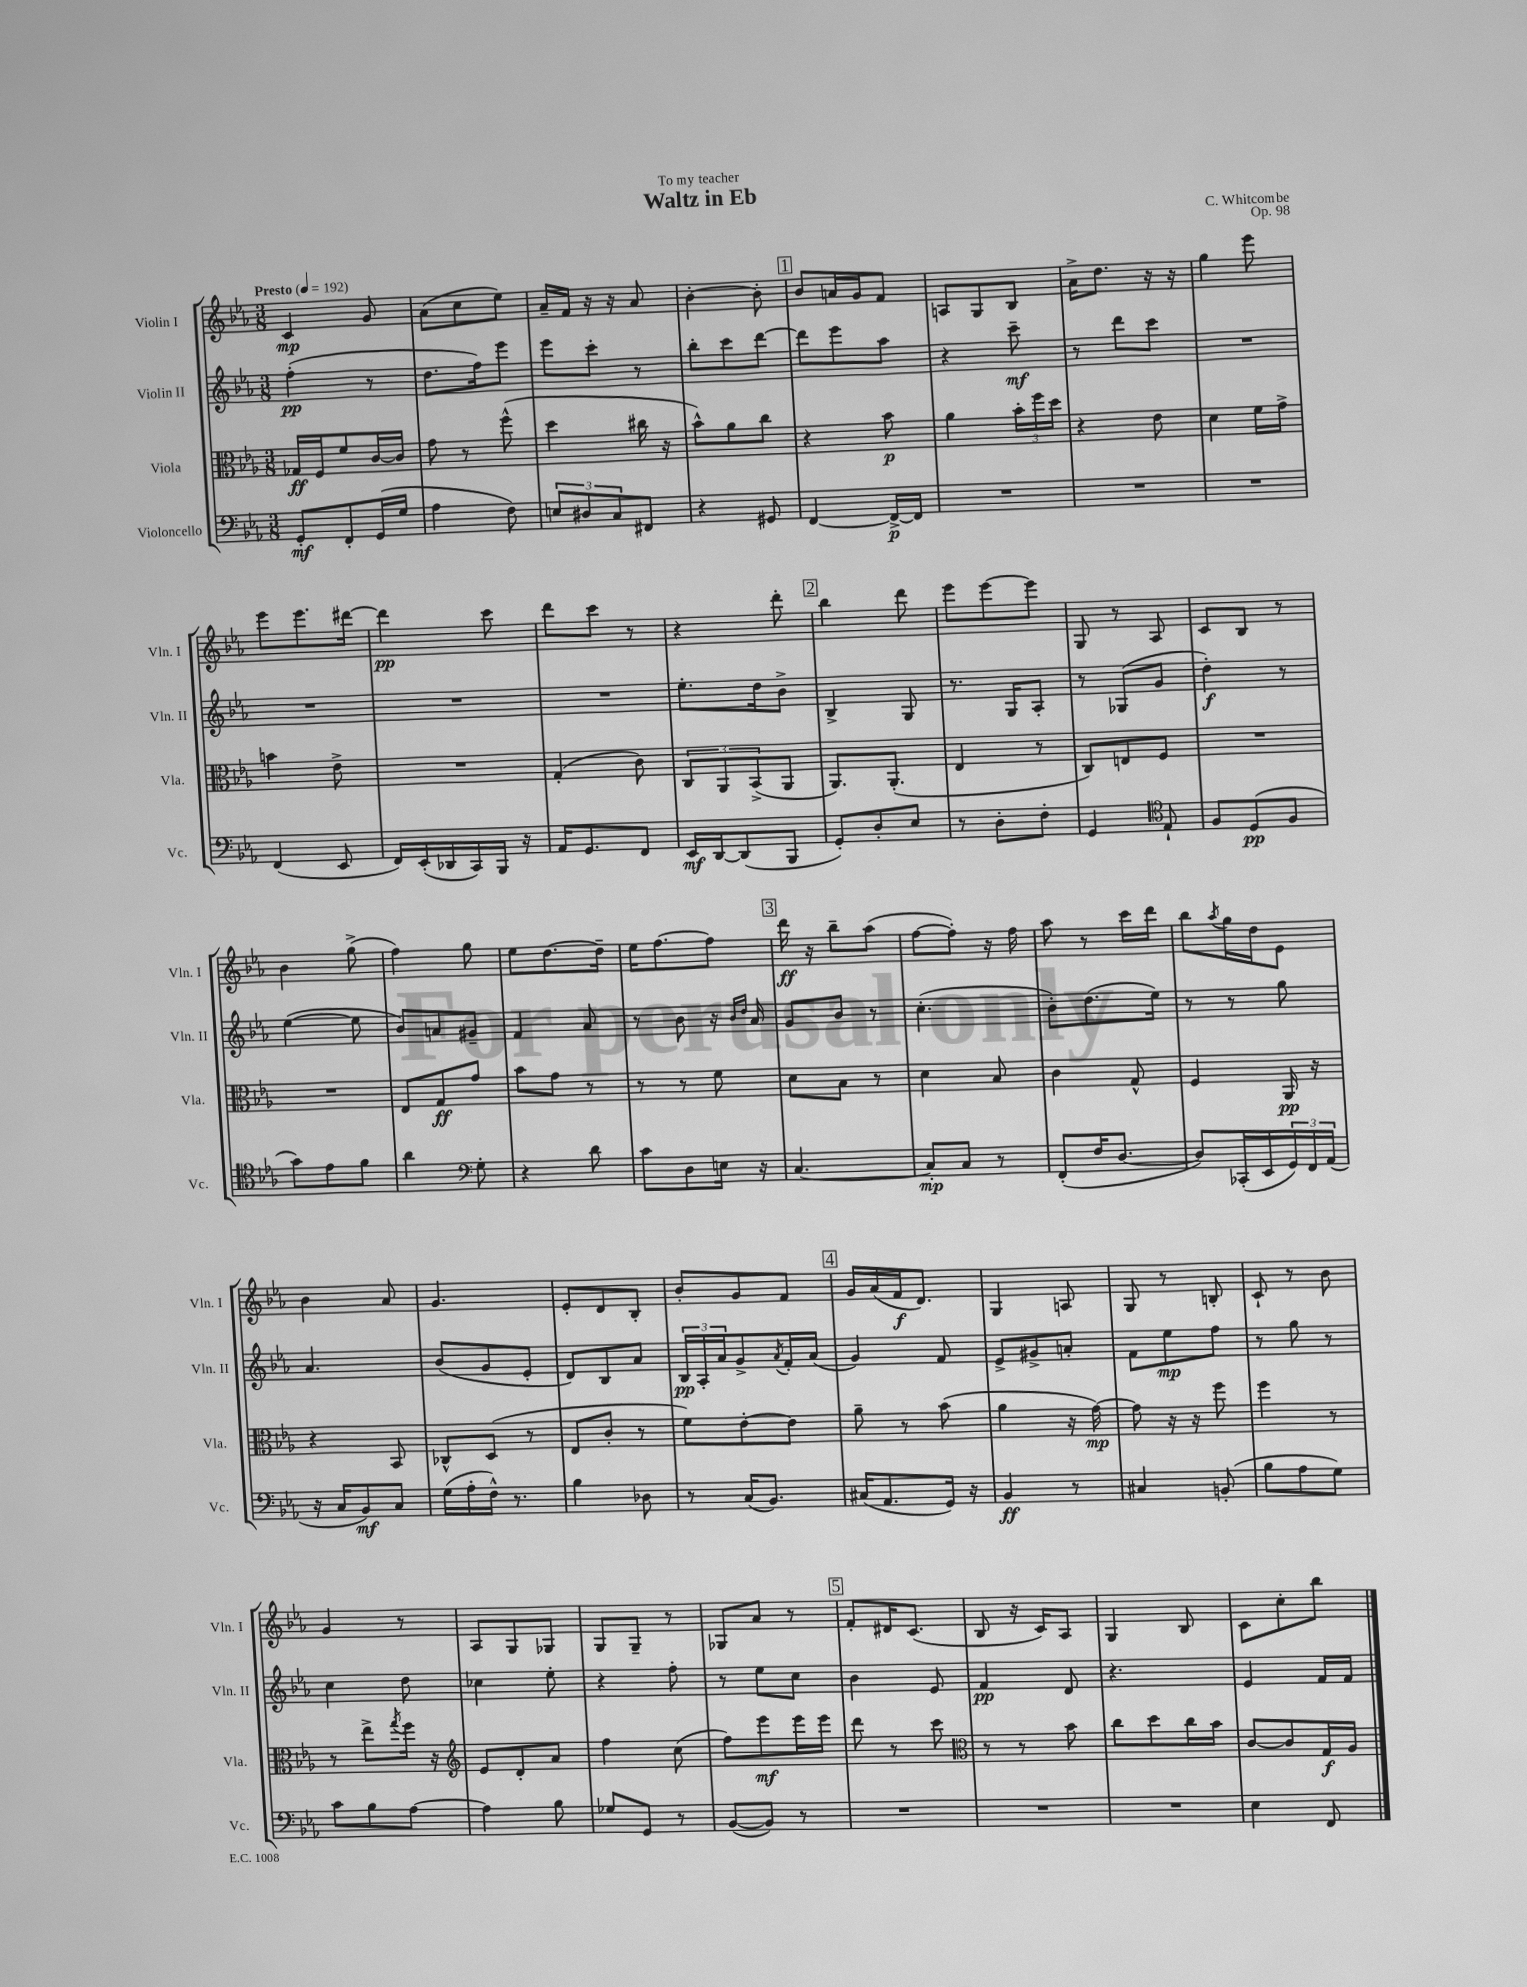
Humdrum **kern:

**kern	**kern	**kern	**kern
*staff4	*staff3	*staff2	*staff1
*clefF4	*clefC3	*clefG2	*clefG2
*k[b-e-a-]	*k[b-e-a-]	*k[b-e-a-]	*k[b-e-a-]
*M3/8	*M3/8	*M3/8	*M3/8
*MM192	*MM192	*MM192	*MM192
8GG'	16G-	(4ff'	4c
.	16F	.	.
8FF'	8f	.	.
(16GG	[16c	8r	8g
16G	16c]	.	.
=	=	=	=
4A-	8g	8.dd	(8a-
.	8r	.	8cc
.	.	16ff)	.
8F)	(8ff^^	8eee-	8ee-)
=	=	=	=
12E	4dd	8eee-	16a-~
.	.	.	16f
12D#	.	.	.
.	.	8ccc'	16r
12C	.	.	.
.	.	.	16r
8FF#	16cc#	8r	8a-
.	16r	.	.
=	=	=	=
4r	8b-^^)	8bb-'	[4b-'
.	8a-	8ccc	.
8GG#	8cc	[8ddd	8b-']
=	=	=	=
[4FF	4r	8ddd]	8b-
.	.	8eee-	16a
.	.	.	16g
16FF^_	8b-	8aa-	8f
16FF]	.	.	.
=	=	=	=
4.r	4a-	4r	8A
.	.	.	8G
.	24b-'	8ccc~	8B-
.	24ff	.	.
.	24dd	.	.
=	=	=	=
4.r	4r	8r	16a-^
.	.	.	8.dd
.	.	8ddd	.
.	8e-	8ccc	16r
.	.	.	16r
=	=	=	=
4.r	4d	4.r	4gg
.	16f	.	8eee-
.	16g^	.	.
=	=	=	=
(4FF	4b	4.r	8eee-
.	.	.	8.eee-
8EE-	8e-^	.	.
.	.	.	[16ddd#
=	=	=	=
16FF)	4.r	4.r	4ddd#]
(16EE-'	.	.	.
16DD-	.	.	.
16CC)	.	.	.
16BBB-	.	.	8ccc
16r	.	.	.
=	=	=	=
16AA-	(4G'	4.r	8ddd
8.GG	.	.	.
.	.	.	8ccc
8FF	8c)	.	8r
=	=	=	=
16EE-	12C	8.ee-'	4r
[16DD	.	.	.
.	12AA-	.	.
(8DD]	.	.	.
.	(12BB-^	.	.
.	.	16dd	.
8BBB-	8AA-	8b-^	8ddd'
=	=	=	=
8GG')	8.AA-)	4B-^	4bb-
8D'	.	.	.
.	(8.AA-'	.	.
8E-	.	8G	8ddd
=	=	=	=
8r	4E-	8.r	8eee-
8D'	.	.	[8eee-
.	.	16G	.
8F'	8r	8A-'	8eee-]
=	=	=	=
4GG	8C)	8r	8G
.	8E	(8G-	8r
*clefC4	*	*	*
8E-`	8F	8g	8A-
=	=	=	=
8F	4.r	4dd')	8c
(8D	.	.	8B-
8F	.	8r	8r
=	=	=	=
8g)	4.r	([4ee-	4b-
8e-	.	.	.
8f	.	8ee-]	(8gg^
=	=	=	=
4a-	8E-	8b-)	4ff)
.	8G	8a	.
*clefF4	*	*	*
8G'	8g	8g#~	8gg
=	=	=	=
4r	8b-	4f	8ee-
.	8g	.	[8.dd
8d	8r	8a-	.
.	.	.	16dd~]
=	=	=	=
8c	8r	8r	16ee-
.	.	.	[8.ff
8D	8r	8b-	.
16E	8f	16r	8ff]
.	.	16qqb-	.
.	.	16qqdd	.
16r	.	16a-	.
=	=	=	=
[4.C	8d	8g	16ddd
.	.	.	16r
.	8B-	8b-	8bb-~
.	8r	8r	(8aa-
=	=	=	=
8C']	4d	(4.cc'	[8ff
8C	.	.	8ff'])
8r	8B-	.	16r
.	.	.	16ff
=	=	=	=
(8FF'	4c	8b-')	8aa-
16F	.	(8.dd	8r
[8.D	.	.	.
.	8G^^	.	16ccc
.	.	16ee-)	16ddd
=	=	=	=
8D])	4F	8r	8bb-
.	.	.	8qaa-
(16CC-'	.	8r	16gg
16EE-	.	.	16dd
24GG)	16AA-	8gg	8e-
24FF	.	.	.
.	16r	.	.
(24AA-	.	.	.
=	=	=	=
16r	4r	4.a-	4b-
16C	.	.	.
8BB-)	.	.	.
8C	8BB-	.	8a-
=	=	=	=
(16G	8C-^^	(8b-	4.g
16A-'	.	.	.
16F^^)	(8D	8g	.
8.r	.	.	.
.	8r	8e-'	.
=	=	=	=
4B-	8E-	8d)	8e-'
.	8c'	8B-	8d
8D-	8r	8a-	8B-'
=	=	=	=
8r	8f)	24B-	8b-'
.	.	24A-'	.
.	.	24a-	.
(16C	[8e-'	8g^	8g
8.BB-)	.	.	.
.	.	8qa-	.
.	8e-]	16f'	8f
.	.	(16a-	.
=	=	=	=
(16C#	8a-~	4g)	16g
8.AA-	.	.	(16a-
.	8r	.	16f
.	.	.	8.d)
16GG)	(8b-	8f	.
16r	.	.	.
=	=	=	=
4BB-	4a-	8e-^	4G
.	.	8g#^	.
8r	16r	8a'	8A
.	[16g)	.	.
=	=	=	=
4C#	8g]	8f	8G
.	16r	8ee-	8r
.	16r	.	.
(8BB'	8ff	8ff	8B'
=	=	=	=
8B-	4ff	8r	8c`
8A-	.	8gg	8r
8G)	8r	8r	8b-
=	=	=	=
8c	8r	4cc	4g
8B-	8ee-^	.	.
.	8qgg	.	.
[8A-	16ff	8dd	8r
.	16r	.	.
=	=	=	=
*	*clefG2	*	*
4A-]	8e-	4cc-	8A-
.	8d'	.	8G
8B-	8a-	8ee-'	8G-
=	=	=	=
8G-	4ff	4r	8G
8GG	.	.	8G~
8r	(8cc	8ff'	8r
=	=	=	=
([8BB-	8ff)	8r	8G-
8BB-])	8eee-	8ee-	8a-
8r	16eee-	8cc	8r
.	16eee-	.	.
=	=	=	=
4.r	8ddd	4b-	8f'
.	8r	.	16d#
.	.	.	(8.c
.	8ccc	8e-	.
=	=	=	=
*	*clefC3	*	*
4.r	8r	4f	8B-
.	8r	.	16r
.	.	.	16c)
.	8b-	8d	8A-
=	=	=	=
4.r	8cc	4.r	4G
.	8dd	.	.
.	16cc	.	8B-
.	16b-	.	.
=	=	=	=
4E-	[8c	4e-	8c
.	8c]	.	8cc'
8FF	16G	16f	8bb-
.	16A-	16f	.
==	==	==	==
*-	*-	*-	*-
